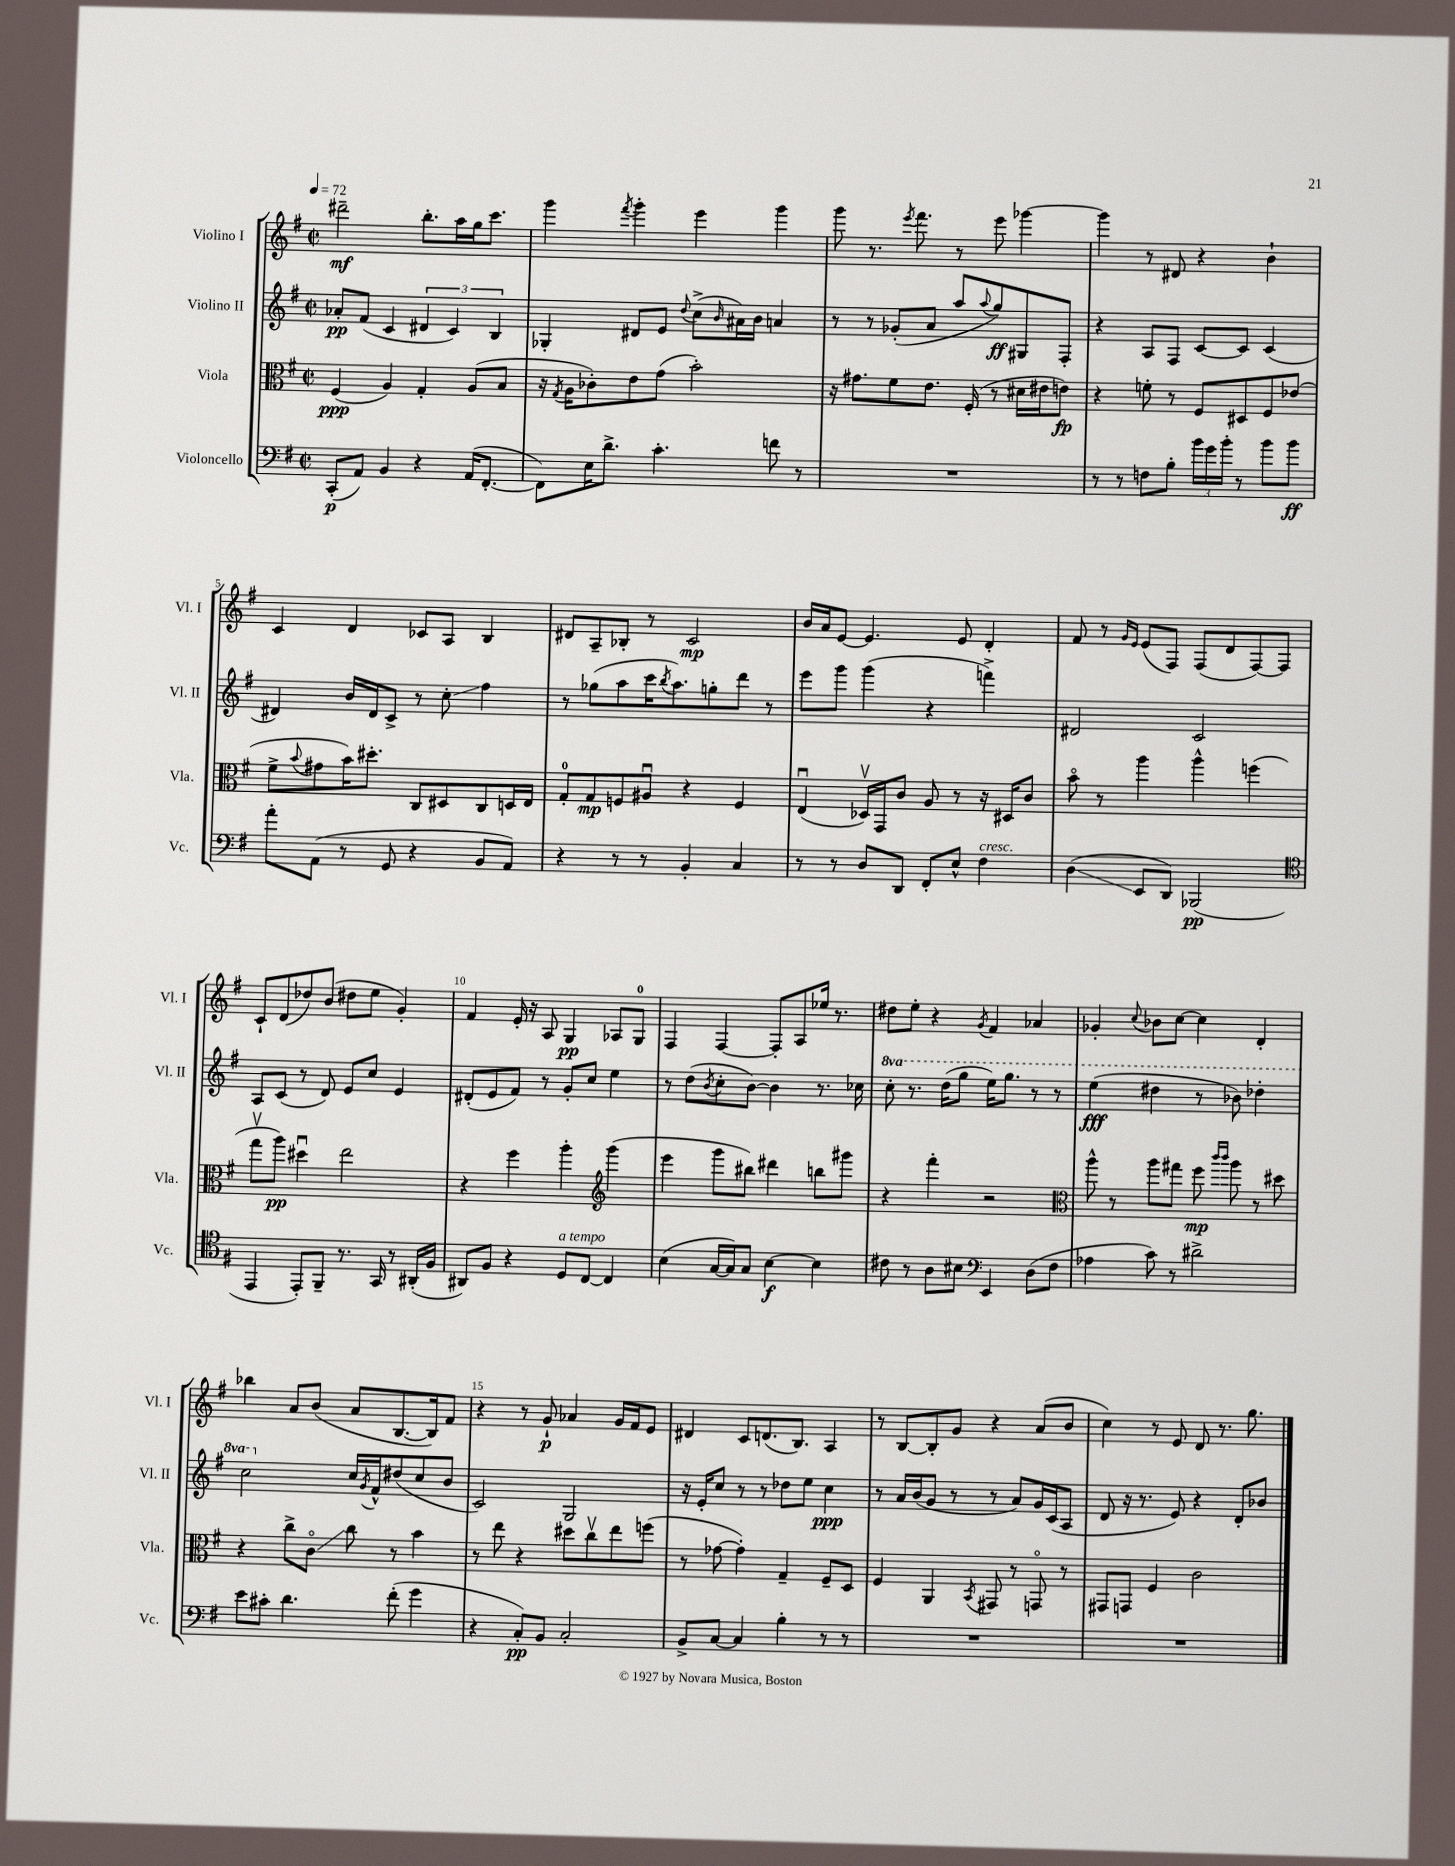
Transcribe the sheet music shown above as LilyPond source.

<<
\new StaffGroup <<
\new Staff = "s0" \with { instrumentName = "Violino I" shortInstrumentName = "Vl. I" } {
    \clef treble \key g \major \defaultTimeSignature \time 2/2 \tempo 4 = 72
    dis'''2--\mf b''8.-. a''16 g''16 c'''8. |
    g'''4 \acciaccatura { fis'''8 } g'''4-. e'''4 g'''4 |
    g'''8 r8. \acciaccatura { e'''8 } fis'''8. r8 e'''8 ges'''4~ |
    ges'''4 r8 dis'8 r4 b'4-! |
    c'4 d'4 ces'8 a8 b4 |
    dis'8 a8-- bes8-. r8 c'2\mp |
    b'16 a'16 e'8~ e'4. e'8 d'4-. |
    fis'8 r8 \grace { g'16 e'16 } e'8( fis8) fis8( d'8 fis8~) fis8 |
    c'8-! d'8( des''8) b'8( dis''8 e''8 g'4-.) |
    fis'4 e'16-. r16 a8 g4\pp aes8 g8-0 |
    fis4 fis4~ fis8-. a8 ees''16 r8. |
    dis''8 e''8-. r4 \acciaccatura { g'8 } fis'4 aes'4 |
    ges'4-. \appoggiatura { c''8 } bes'8 c''8~ c''4 d'4-. |
    bes''4 a'8 b'8( a'8 b8.~ b16) fis'8 |
    r4 r8 g'8-!\p aes'4 g'16 fis'16 e'8 |
    dis'4 c'8 d'8.( b8.) a4 |
    r8 b8~ b8-. g'8 r4 a'8( b'8 |
    c''4) r8 e'8 d'8 r8. g''8. \bar "|." |
}
\new Staff = "s1" \with { instrumentName = "Violino II" shortInstrumentName = "Vl. II" } {
    \clef treble \key g \major \defaultTimeSignature \time 2/2 \set Staff.ottavationMarkups = #ottavation-simple-ordinals
    aes'8-.\pp fis'8( c'4 \tuplet 3/2 { dis'4 c'4) b4 } |
    ges4-. dis'8 e'8 \appoggiatura { d''8 } c''8->( \grace { b'16 } ais'16) b'16 a'4 |
    r8 r8 ges'8-.( a'8 a''8 \appoggiatura { a''8 } g''8\ff) gis8 fis8-. |
    r4 a8 fis8 c'8~ c'8 c'4( |
    dis'4) b'16 dis'16 c'8-> r8 c''8-.\glissando fis''4 |
    r8 ges''8( a''8 c'''16 \acciaccatura { b''8 } a''8.) g''8-. d'''8 r8 |
    e'''8 g'''8 g'''4( r4 f'''4->) |
    dis'2 c'2 |
    a8 c'8( r8 d'8) e'8 c''8 e'4 |
    dis'8-.( e'8 fis'8) r8 g'8-. c''8 e''4 |
    r8 d''8( \acciaccatura { b'8 } c''8-. b'8~) b'4 r8. ces''16 |
    \ottava #1 c'''8-. r8. d'''16( g'''8 e'''16) g'''8. r8 r8 |
    e'''4\fff( dis'''4 r8 bes''8) des'''4-. |
    c'''2 \ottava #0 c''16 \acciaccatura { g'8 } fis'16-^ dis''8( c''8 b'8 |
    c'2) g2 |
    r16 e'16-. c''8 r8 r8 des''8 e''8 c''4\ppp |
    r8 a'16 b'16( g'8 r8 r8 a'8) g'16 c'16( a8 |
    d'8 r16 r8. e'8) r4 d'8-. bes'8 \bar "|." |
}
\new Staff = "s2" \with { instrumentName = "Viola" shortInstrumentName = "Vla." } {
    \clef alto \key g \major \defaultTimeSignature \time 2/2
    fis4\ppp( a4) g4-. a8( b8 |
    r16 \acciaccatura { g8 } a16 ces'8-.) e'8 g'8( b'2-.) |
    r16 gis'8. fis'8 e'8. fis16-.( r8 dis'16 eis'16 e'8\fp) |
    r4 f'8-. r8 fis8 dis8 fis8 ees'8( |
    fis'8-> \appoggiatura { b'8 } gis'8 b'16) dis''8.-. c8 dis8 c8 d16 e16 |
    g8-0-. g8\mp f8 ais8\downbow r4 f4 |
    e4\downbow( des16\upbow) g,16 c'8 a8 r8 r16 dis16 c'8 |
    b'8\flageolet r8 a''4 a''4-^ f''4( |
    g''8\upbow a''8\pp) dis''4\downbow e''2 |
    r4 fis''4 a''4-. \clef treble g'''4( |
    e'''4 g'''8 bis''8) dis'''4 b''8 gis'''8 |
    r4 fis'''4-. r2 |
    \clef alto a''8-^ r8 a''8 gis''8 fis''8\mp \grace { c'''16 c'''16 } a''8 r8 dis''8 |
    r4 c''8-> c'8\flageolet\glissando c''8 r8 b'4 |
    r8 e''8 r4 dis''8 c''8\upbow e''8 f''8( |
    r8 ges'8~ ges'4-.) g4-- fis8-- d8 |
    fis4 a,4 \acciaccatura { b,8 } gis,8 r8 g,8\flageolet r8 |
    gis,8 g,8 fis4 c'2 \bar "|." |
}
\new Staff = "s3" \with { instrumentName = "Violoncello" shortInstrumentName = "Vc." } {
    \clef bass \key g \major \defaultTimeSignature \time 2/2
    c,8-.\p( a,8) b,4 r4 a,16( fis,8.~-. |
    fis,8) e16 d'8.-> c'4.-. f'8 r8 |
    R1 |
    r8 r8 f8 b8-. \tuplet 3/2 { b'16 g'16 b'16-. } r8 b'8 b'8\ff |
    a'8-. a,8( r8 g,8 r4 b,8 a,8) |
    r4 r8 r8 b,4-. c4 |
    r8 r8 d8 d,8 fis,8-. e8-^ fis4^\markup { \italic "cresc." } |
    d4\glissando( e,8 d,8) bes,,2\pp( |
    \clef tenor e,4 e,8-.) fis,8-- r8. g,16 r8 ais,16-.( fis16 |
    ais,8) fis8 r4 d8^\markup { \italic "a tempo" } c8~ c4 |
    b4( g16~ g16) g8 b4~\f b4 |
    cis'8 r8 a8 bis8 \clef bass e,4 d8( fis8 |
    aes4 c'8) r8 dis'2-> |
    e'8 cis'8-. d'4. fis'8-.( g'4 |
    r4 c8-.\pp) b,8 c2-. |
    b,8-> c8~ c4 b4-. r8 r8 |
    R1 |
    R1 \bar "|." |
}
>>
>>
\layout { \context { \Score \override BarNumber.break-visibility = ##(#f #t #t) barNumberVisibility = #(every-nth-bar-number-visible 5) } }
